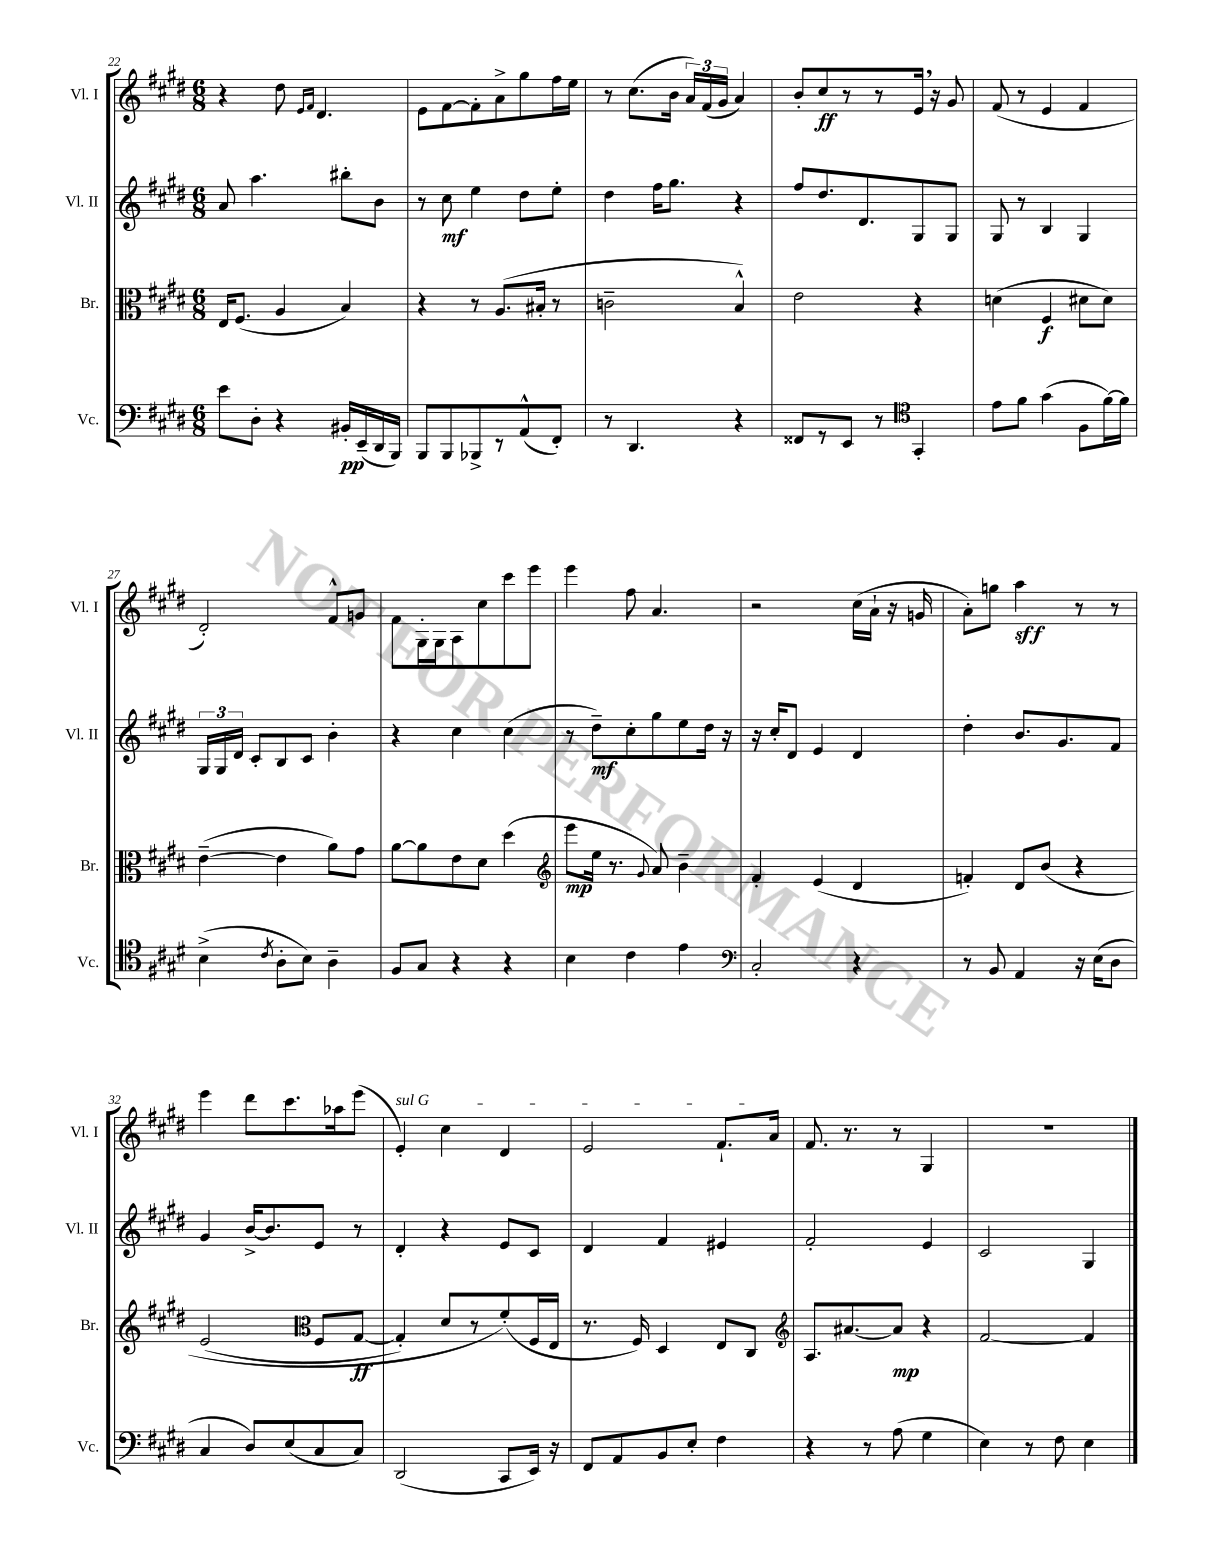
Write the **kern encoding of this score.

**kern	**dynam	**kern	**dynam	**kern	**dynam	**kern	**dynam
*part4	*part4	*part3	*part3	*part2	*part2	*part1	*part1
*staff4	*staff4	*staff3	*staff3	*staff2	*staff2	*staff1	*staff1
*I"Vc.	*	*I"Br.	*	*I"Vl. II	*	*I"Vl. I	*
*I'Vc.	*	*I'Br.	*	*I'Vl. II	*	*I'Vl. I	*
*clefF4	*	*clefC3	*	*clefG2	*	*clefG2	*
*k[f#c#g#d#]	*	*k[f#c#g#d#]	*	*k[f#c#g#d#]	*	*k[f#c#g#d#]	*
*M6/8	*	*M6/8	*	*M6/8	*	*M6/8	*
=22	=22	=22	=22	=22	=22	=22	=22
8e\L	.	16E/KL	.	8a/	.	4r	.
.	.	(8.F#/J	.	.	.	.	.
8D#'\J	.	.	.	4.aa\	.	.	.
4r	.	4A/	.	.	.	8dd#\	.
.	.	.	.	.	.	16qqe/LL	.
.	.	.	.	.	.	16qqf#/JJ	.
.	.	.	.	.	.	4.d#/	.
16BB#X'/LL	pp	4B/)	.	8bb#X'\L	.	.	.
(16EE~/	.	.	.	.	.	.	.
16DD#/	.	.	.	8b\J	.	.	.
16BBB/JJ)	.	.	.	.	.	.	.
=23	=23	=23	=23	=23	=23	=23	=23
8BBB/L	.	4r	.	8r	.	8e\L	.
8BBB/	.	.	.	8cc#\	mf	[8f#\	.
8BBB-X^/	.	8r	.	4ee\	.	8f#'\]	.
8r	.	(8.A/L	.	.	.	8a^\	.
(8AA^^/	.	.	.	8dd#\L	.	8gg#\	.
.	.	16B#X'/Jk	.	.	.	.	.
8FF#'/J)	.	8r	.	8ee'\J	.	16ff#\L	.
.	.	.	.	.	.	16ee\JJ	.
=24	=24	=24	=24	=24	=24	=24	=24
8r	.	2cn~\	.	4dd#\	.	8r	.
4.DD#/	.	.	.	.	.	(8.cc#\L	.
.	.	.	.	16ff#\KL	.	.	.
.	.	.	.	8.gg#\J	.	16b\Jk	.
.	.	.	.	.	.	24a/LL)	.
.	.	.	.	.	.	(24f#/	.
.	.	.	.	.	.	24g#/JJ	.
4r	.	4B^^/)	.	4r	.	4a/)	.
=25	=25	=25	=25	=25	=25	=25	=25
8FF##X/L	.	2e\	.	8ff#/L	.	8b'/L	.
8r	.	.	.	8.dd#/	.	8cc#/	ff
8EE/J	.	.	.	.	.	8r	.
.	.	.	.	8.d#/	.	.	.
8r	.	.	.	.	.	8r	.
*clefC4	*	*	*	*	*	*	*
4GG#'/	.	4r	.	8G#/	.	16e,/Jk	.
.	.	.	.	.	.	16r	.
.	.	.	.	8G#/J	.	8g#/	.
=26	=26	=26	=26	=26	=26	=26	=26
8e\L	.	(4dn\	.	8G#/	.	(8f#/	.
8f#\J	.	.	.	8r	.	8r	.
(4g#\	.	4F#/	f	4B/	.	4e/	.
8F#\L	.	8d#X\L	.	4G#/	.	4f#/	.
[16f#\L)	.	8d#\J)	.	.	.	.	.
16f#\JJ]	.	.	.	.	.	.	.
!!LO:LB:g=z
=27	=27	=27	=27	=27	=27	=27	=27
(4B^\	.	([4e~\	.	24G#/LL	.	2d#'/)	.
.	.	.	.	24G#/	.	.	.
.	.	.	.	24d#/JJ	.	.	.
.	.	.	.	8c#'/L	.	.	.
8qc#/	.	.	.	.	.	.	.
8A'\L	.	4e\]	.	8B/	.	.	.
8B\J)	.	.	.	8c#/J	.	.	.
4A~\	.	8a\L)	.	4b'\	.	8f#^^/L	.
.	.	8g#\J	.	.	.	8gn/J	.
=28	=28	=28	=28	=28	=28	=28	=28
8F#/L	.	[8a\L	.	4r	.	8f#\L	.
8G#/J	.	8a\]	.	.	.	16G#'\L	.
.	.	.	.	.	.	16G#\J	.
4r	.	8e\	.	4cc#\	.	8A\	.
.	.	8d#\J	.	.	.	8cc#\	.
4r	.	(4dd#\	.	(4cc#\	.	8ccc#\	.
.	.	.	.	.	.	8eee\J	.
=29	=29	=29	=29	=29	=29	=29	=29
*	*	*clefG2	*	*	*	*	*
4B\	.	8eee\L	mp	8r	.	4eee\	.
.	.	16ee\Jk	.	8dd#~\L)	mf	.	.
.	.	8.r	.	.	.	.	.
4c#\	.	.	.	8cc#'\	.	8ff#\	.
.	.	8qqg#/	.	.	.	.	.
.	.	8a/)	.	8gg#\	.	4.a/	.
4e\	.	4b~\	.	8ee\	.	.	.
.	.	.	.	16dd#\Jk	.	.	.
.	.	.	.	16r	.	.	.
=30	=30	=30	=30	=30	=30	=30	=30
*clefF4	*	*	*	*	*	*	*
2C#'/	.	4f#'/	.	16r	.	2r	.
.	.	.	.	16cc#'/KL	.	.	.
.	.	.	.	8d#/J	.	.	.
.	.	(4e/	.	4e/	.	.	.
4r	.	4d#/	.	4d#/	.	(16cc#\LL	.
.	.	.	.	.	.	16a`\JJ	.
.	.	.	.	.	.	16r	.
.	.	.	.	.	.	16gn/	.
=31	=31	=31	=31	=31	=31	=31	=31
8r	.	4fn'/)	.	4dd#'\	.	8a'\L)	.
8BB/	.	.	.	.	.	8ggn\J	.
4AA/	.	8d#/L	.	8.b/L	.	4aa\	sff
.	.	(8b/J	.	.	.	.	.
.	.	.	.	8.g#/	.	.	.
16r	.	4r	.	.	.	8r	.
(16E\KL	.	.	.	.	.	.	.
8D#\J	.	.	.	8f#/J	.	8r	.
!!LO:LB:g=z
=32	=32	=32	=32	=32	=32	=32	=32
4C#/	.	(2e/	.	4g#/	.	4eee\	.
8D#/L)	.	.	.	[16b^/KL	.	8ddd#\L	.
.	.	.	.	8.b/]	.	.	.
(8E/	.	.	.	.	.	8.ccc#\	.
*	*	*clefC3	*	*	*	*	*
8C#/	.	8F#/L	.	8e/J	.	.	.
.	.	.	.	.	.	16aa-X\k	.
8C#/J)	.	[8G#/J	ff	8r	.	(8eee\J	.
=33	=33	=33	=33	=33	=33	=33	=33
!	!	!	!	!	!	!LO:TX:a:i:t=sul G	!
(2DD#/	.	4G#'/])	.	4d#'/	.	4e'/)	.
.	.	8d#/L	.	4r	.	4cc#\	.
.	.	8r	.	.	.	.	.
8CC#/L	.	(8f#'/)	.	8e/L	.	4d#/	.
16EE/Jk)	.	16F#/L	.	8c#/J	.	.	.
16r	.	16E/JJ	.	.	.	.	.
=34	=34	=34	=34	=34	=34	=34	=34
8FF#/L	.	8.r	.	4d#/	.	2e/	.
8AA/	.	.	.	.	.	.	.
.	.	16F#/)	.	.	.	.	.
8BB/	.	4D#/	.	4f#/	.	.	.
8E'/J	.	.	.	.	.	.	.
4F#\	.	8E/L	.	4e#X/	.	8.f#`/L	.
.	.	8C#/J	.	.	.	.	.
.	.	.	.	.	.	16a/Jk	.
=35	=35	=35	=35	=35	=35	=35	=35
*	*	*clefG2	*	*	*	*	*
4r	.	8.A/L	.	2f#'/	.	8.f#/	.
.	.	[8.a#X/	.	.	.	8.r	.
8r	.	.	.	.	.	.	.
(8A\	.	8a#/J]	mp	.	.	8r	.
4G#\	.	4r	.	4e/	.	4G#/	.
=36	=36	=36	=36	=36	=36	=36	=36
4E\)	.	[2f#/	.	2c#/	.	2.r	.
8r	.	.	.	.	.	.	.
8F#\	.	.	.	.	.	.	.
4E\	.	4f#/]	.	4G#/	.	.	.
==	==	==	==	==	==	==	==
*-	*-	*-	*-	*-	*-	*-	*-
